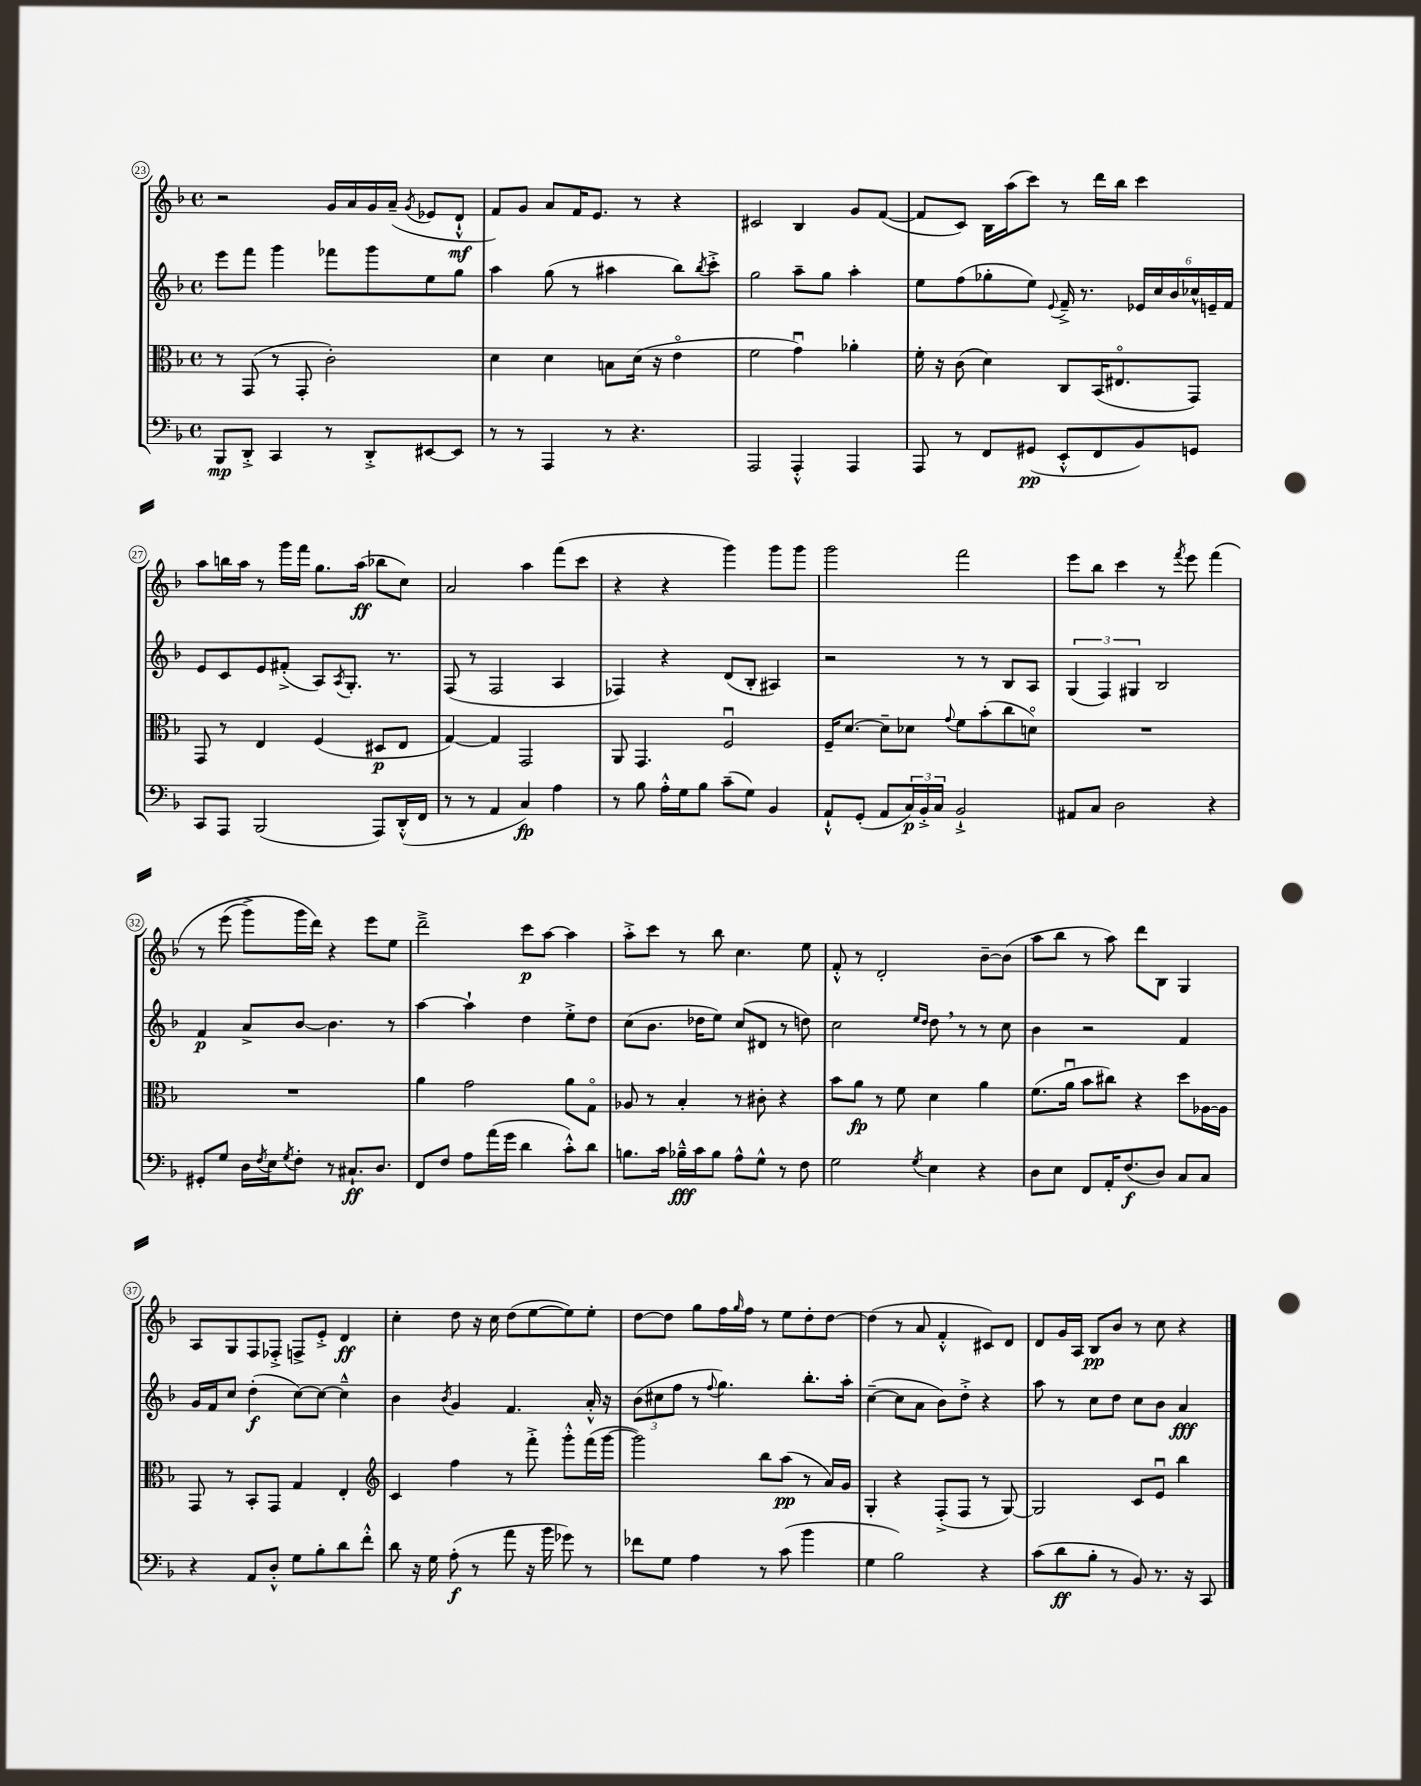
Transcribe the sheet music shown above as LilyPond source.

<<
\new StaffGroup <<
\new Staff = "s0" {
    \clef treble \key f \major \defaultTimeSignature \time 4/4
    r2 g'16 a'16 g'16 a'16--( \acciaccatura { g'8 } ees'8 d'8-!-^\mf |
    f'8) g'8 a'8 f'16 e'8. r8 r4 |
    cis'2 bes4 g'8 f'8~( |
    f'8 c'8) bes16 a''16( c'''8) r8 d'''16 bes''16 c'''4 |
    a''8 b''16 a''16 r8 g'''16 f'''16 g''8. a''16\ff( bes''8 c''8) |
    a'2 a''4 f'''8( c'''8 |
    r4 r4 g'''4) g'''8 g'''8 |
    g'''2 f'''2 |
    e'''8 bes''8 c'''4 r8 \acciaccatura { f'''8 } e'''8 f'''4\( |
    r8 e'''8( g'''8->) g'''16 d'''16\) r4 e'''8 e''8 |
    d'''2---> c'''8\p a''8~ a''4 |
    a''8-.-> c'''8 r8 bes''8 c''4. e''8 |
    f'8-.-^ r8 d'2-. bes'8~-- bes'8( |
    a''8 bes''8 r8 a''8) d'''8 bes8 g4 |
    a8 g8 f8 fes8-.-> f8-> e'8-.-> d'4\ff |
    c''4-. d''8 r16 c''16 d''8( e''8~ e''8) e''8-. |
    d''8~ d''8 g''8 f''16 \grace { g''16 } f''16 r8 e''8 d''8-. d''8~ |
    d''4( r8 a'8 f'4-.-^ cis'8) d'8 |
    d'8 g'16 a16 bes8\pp bes'8 r8 c''8 r4 \bar "|." |
}
\new Staff = "s1" {
    \clef treble \key f \major \defaultTimeSignature \time 4/4
    e'''8 f'''8 g'''4 fes'''8 g'''8 e''8 g''8 |
    a''4 g''8( r8 ais''4 bes''8) \acciaccatura { bes''8 } c'''8-.-> |
    g''2 a''8-- g''8 a''4-. |
    e''8 f''8( ges''8-. e''8) \appoggiatura { e'8 } f'16---> r8. \tuplet 6/4 { ees'16 c''16 bes'16 ces''16-^ e'16-- f'16 } |
    e'8 c'8 e'8 fis'8-.->( a8) \acciaccatura { a8 } g8.-. r8. |
    f8( r8 f2 a4 |
    fes4) r4 d'8( bes8-. ais4) |
    r2 r8 r8 bes8 a8 |
    \tuplet 3/2 { g4( f4) gis4 } bes2 |
    f'4\p a'8-> bes'8~ bes'4. r8 |
    a''4~ a''4-! d''4 e''8-.-> d''8 |
    c''8( bes'8. des''16 e''8) c''8( dis'8 r8 d''8) |
    c''2 \grace { e''16 d''16 } d''8 \breathe r8 r8 c''8 |
    bes'4 r2 f'4 |
    g'16 f'16 c''8 d''4-.\f( c''8~) c''8~ c''4---^ |
    bes'4 \acciaccatura { bes'8 } g'4 f'4. a'16-.-^ r16 |
    \tuplet 3/2 { bes'8( cis''8 f''8 } r8 \appoggiatura { f''8 } g''4.) bes''8.-. a''16-. |
    c''4~--( c''8 a'8 bes'8) d''8-.-> r4 |
    a''8 r8 c''8 d''8 c''8 bes'8 a'4\fff \bar "|." |
}
\new Staff = "s2" {
    \clef alto \key f \major \defaultTimeSignature \time 4/4
    r8 g,8( r8 g,8-. c'2-.) |
    d'4 d'4 b8 d'16( r16 e'4\flageolet |
    f'2 g'4\downbow) aes'4-. |
    f'16-. r16 c'8( d'4) c8 bes,16( eis8.\flageolet g,8) |
    g,8 r8 e4 f4( dis8\p e8 |
    g4~) g4 g,2 |
    a,8 g,4. f2\downbow |
    f16-- d'8.~ d'8-- des'8 \appoggiatura { g'8 } f'8 bes'8-.( c''8 d'8\flageolet) |
    R1 |
    R1 |
    a'4 g'2 a'8 g8\flageolet |
    aes8 r8 bes4-. r8 cis'8-. r4 |
    bes'8 a'8\fp r8 f'8 d'4 a'4 |
    f'8.( a'16\downbow bes'8 cis''8) r4 d''8 aes16~ aes16 |
    g,8 r8 bes,8-. g,8 g4 e4-. |
    \clef treble c'4 f''4 r8 f'''8-.-> g'''8-.-^ f'''16( g'''16~ |
    g'''2) bes''8 a''8\pp( r8 a'16) g'16 |
    g4-. r4 f8-.->( f8 r8 g8~) |
    g2 c'8 e'8\downbow bes''4 \bar "|." |
}
\new Staff = "s3" {
    \clef bass \key f \major \defaultTimeSignature \time 4/4
    bes,,8\mp d,8-.-> c,4 r8 d,8-.-> eis,8~ eis,8 |
    r8 r8 a,,4 r8 r4. |
    a,,2 a,,4-.-^ a,,4 |
    a,,8 r8 f,8 gis,8\pp( e,8-.-^ f,8 bes,8) g,8 |
    c,8 a,,8 bes,,2( a,,8) d,16-.-^( f,16 |
    r8 r8 a,4 c4\fp) a4 |
    r8 bes8 a16-.-^ g16 bes8 c'8--( g8) bes,4 |
    a,8-!-^ g,8-.( a,8 \tuplet 3/2 { c16\p) bes,16-.-> c16 } bes,2-!-> |
    ais,8 c8 d2 r4 |
    gis,8-. g8 d16 \acciaccatura { f8 } e16 \acciaccatura { g8 } f8-. r8 cis8.-!\ff d8. |
    f,8 f8 a8 a'16( g'16 d'4 c'8-.-^) d'8 |
    b8. c'16 bes16---^\fff c'16 bes8 a8-^ g8-^ r8 f8 |
    g2 \acciaccatura { g8 } e4 r4 |
    d8 e8 f,8 a,16-. f8.\f( d8) c8 c8 |
    r4 a,8 d8-.-^ g8 bes8-. d'8 f'8-.-^ |
    d'8 r16 g16 a8-.\f( r8 a'8 r16 bes'16 ges'8) r8 |
    fes'8 g8 a4 r8 c'8( bes'4 |
    g4 bes2) r4 |
    c'8( d'8\ff bes8-. r8 bes,8) r8. r16 c,8 \bar "|." |
}
>>
>>
\layout { \context { \Score currentBarNumber = #23 \override BarNumber.stencil = #(make-stencil-circler 0.1 0.3 ly:text-interface::print) } }
